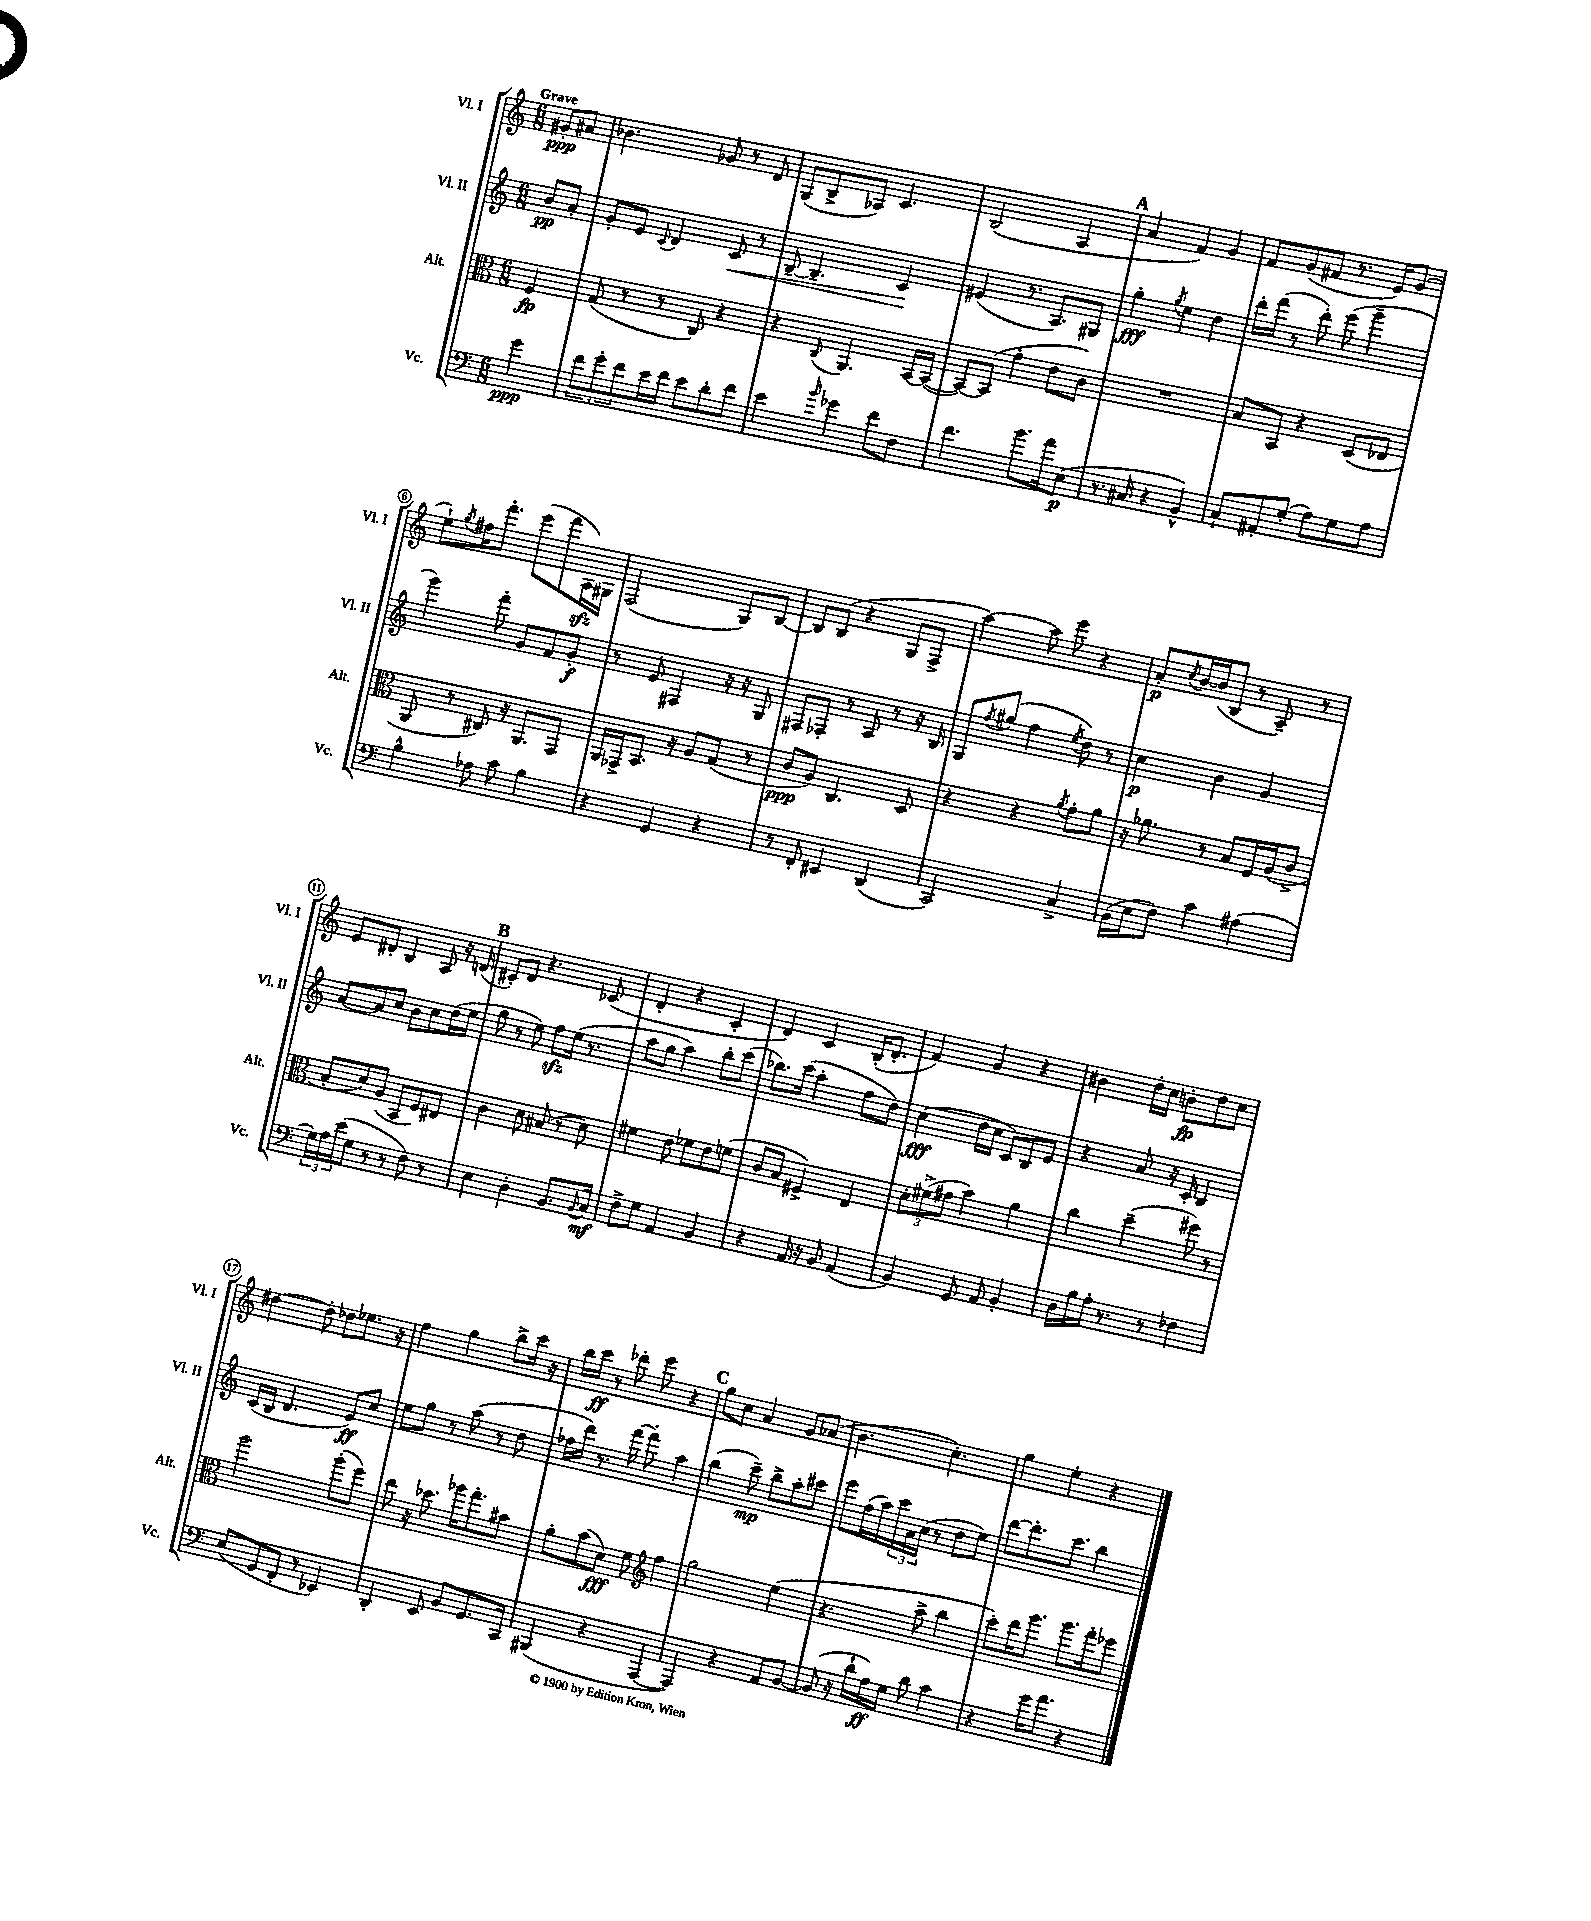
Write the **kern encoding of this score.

**kern	**dynam	**kern	**dynam	**kern	**dynam	**kern	**dynam
*part4	*part4	*part3	*part3	*part2	*part2	*part1	*part1
*staff4	*staff4	*staff3	*staff3	*staff2	*staff2	*staff1	*staff1
*I"Vc.	*	*I"Alt.	*	*I"Vl. II	*	*I"Vl. I	*
*I'Vc.	*	*I'Alt.	*	*I'Vl. II	*	*I'Vl. I	*
*clefF4	*	*clefC3	*	*clefG2	*	*clefG2	*
*k[]	*	*k[]	*	*k[]	*	*k[]	*
*M6/8	*	*M6/8	*	*M6/8	*	*M6/8	*
=	=	=	=	=	=	=	=
!	!	!	!	!	!	!LO:TX:a:B:t=Grave	!
4g\	ppp	4F/	fp	8b/L	pp	8g#X'/L	ppp
.	.	.	.	8a'/J	.	8a#X/J	.
=1	=1	=1	=1	=1	=1	=1	=1
12f\L	.	(8G/	.	8g'/L	.	4.b-X\	.
12g'\	.	.	.	.	.	.	.
.	.	8r	.	8e/J	.	.	.
12f\	.	.	.	.	.	.	.
.	.	.	.	8qqc/	.	.	.
16e\L	.	8r	.	4d/	.	.	.
16f\JJ	.	.	.	.	.	.	.
8e\L	.	8C/)	.	.	.	8g-X/	.
!	!	!	!	!	!LO:HP:b	!	!
8d'\	.	4r	.	8c/	<	8r	.
8f\J	.	.	.	8r	.	8d/	.
=2	=2	=2	=2	=2	=2	=2	=2
4e\	.	4r	.	[8B~/	.	(8G/L	.
.	.	.	.	4.B~/]	.	8B^/	.
16qqb/	.	8qqC/	.	.	.	.	.
4g-X\	.	4.AA/	.	.	.	8A-X/J)	.
.	.	.	.	.	.	4.c/	.
8f\L	.	.	.	4c/	.	.	.
8F\J	.	[16BB/LL	.	.	.	.	.
.	.	(16BB/JJ_	.	.	.	.	.
.	.	.	.	.	[	.	.
=3	=3	=3	=3	=3	=3	=3	=3
4.f\	.	8BB/L_)	.	(4e#X/	.	(2B/	.
.	.	(8BB/J]	.	.	.	.	.
.	.	4g'\	.	8.r	.	.	.
8.b\L	.	.	.	.	.	.	.
.	.	.	.	8.A/L)	.	.	.
.	.	8e\L	.	.	.	4A/	.
16a\k	.	.	.	.	.	.	.
(8E\J	p	8c\J)	.	8G#X/J	.	.	.
!!LO:REH:place=s1:t=A
=4	=4	=4	=4	=4	=4	=4	=4
8.r	.	2.r	.	4gg'\	fff	4a/	.
16C#X/	.	.	.	.	.	.	.
.	.	.	.	8qgg/	.	.	.
4r	.	.	.	4ee\	.	4f/)	.
4BB^^/)	.	.	.	4dd\	.	4g/	.
=5	=5	=5	=5	=5	=5	=5	=5
8C`/L	.	8B/L	.	16ddd'\LL	.	8f/L	.
.	.	.	.	(16fff\JJ	.	.	.
8AA#X'/	.	8BB/J	.	8r	.	(8g/	.
(8G'/J	.	4r	.	8ddd'\)	.	8f#X/J	.
8A\L)	.	.	.	(8eee\	.	8.r	.
8G\	.	(8D/L	.	4ggg~\	.	.	.
.	.	.	.	.	.	16e/KL)	.
8A\J	.	8E-X/J	.	.	.	(8g/J	.
!!LO:LB:g=z
=6	=6	=6	=6	=6	=6	=6	=6
4B^^\	.	8AA/	.	4ggg\)	.	8ee`\L)	.
.	.	.	.	.	.	8qgg/	.
.	.	8r	.	.	.	16ff#X\K	.
.	.	.	.	.	.	8.fff'\J	.
8A-X\	.	8C#X/)	.	8fff'\	.	.	.
8c\	.	16r	.	8g/L	.	(8eee\L	.
.	.	8.AA/L	.	.	.	.	.
4B\	.	.	.	8f/	.	8fff\	.
.	.	8GG/J	.	8g'/J	f	16Azz\L)	.
.	.	.	.	.	.	16G#X\JJ	.
=7	=7	=7	=7	=7	=7	=7	=7
4r	.	16AA/LL	.	8r	.	(2F/	.
.	.	16GG-X^/J	.	.	.	.	.
.	.	8.BB/J	.	8e/	.	.	.
4GG/	.	.	.	4F#X/	.	.	.
.	.	16r	.	.	.	.	.
.	.	8A/L	.	.	.	.	.
4r	.	(8G/J	.	16r	.	8G/L)	.
.	.	.	.	16r	.	.	.
.	.	8r	.	8G/	.	[8B/J	.
=8	=8	=8	=8	=8	=8	=8	=8
8r	.	8c/L	ppp	8F#X/L	.	8B/L]	.
8FF'/	.	8A/J)	.	8F-X'/J	.	(8B/J	.
4EE#X/	.	4.C/	.	8r	.	4r	.
.	.	.	.	8A/	.	.	.
(4DD/	.	.	.	8r	.	8G/L	.
.	.	8D/	.	16r	.	8F^/J	.
.	.	.	.	16B/	.	.	.
=9	=9	=9	=9	=9	=9	=9	=9
2CC/)	.	4r	.	8G/L	.	[4aa\)	.
.	.	.	.	8qff/	.	.	.
.	.	.	.	(8gg#X/J	.	.	.
.	.	4r	.	4ff\	.	8aa\]	.
.	.	.	.	.	.	8eee\	.
.	.	8qa/	.	8qee/	.	.	.
4C^/	.	8g'\L	.	8dd\)	.	4r	.
.	.	8a\J	.	8r	.	.	.
=10	=10	=10	=10	=10	=10	=10	=10
(16BB\LL	.	16r	.	4cc\	p	8a'/L	p
16E\J	.	8.a-X\	.	.	.	.	.
.	.	.	.	.	.	8qcc/	.
8F\J)	.	.	.	.	.	[16b/L	.
.	.	.	.	.	.	(16b/J]	.
4c\	.	8r	.	4b\	.	8B/J	.
.	.	8B/L	.	.	.	8r	.
(4A#X\	.	16F/L	.	4g/	.	8A~/)	.
.	.	(16A/J	.	.	.	.	.
.	.	8c^/J	.	.	.	8r	.
!!LO:LB:g=z
=11	=11	=11	=11	=11	=11	=11	=11
24G\LL)	.	8B'/L	.	[8a/L	.	8e/L	.
24A\	.	.	.	.	.	.	.
(24e\J	.	.	.	.	.	.	.
8G\J	.	8d/)	.	8a/]	.	8d#X'/J	.
8r	.	(8A/J	.	8cc/J	.	4B/	.
8r	.	8BB/L	.	8b\L	.	.	.
8F\)	.	8F/)	.	8cc\	.	8A/	.
8r	.	8E#X/J	.	(16dd\L	.	16r	.
.	.	.	.	16ee\JJ	.	(16dn/	.
!!LO:REH:place=s1:t=B
=12	=12	=12	=12	=12	=12	=12	=12
4E\	.	4c\	.	8gg\	.	8c#X'/L)	.
.	.	.	.	8r	.	8d/J	.
4D'\	.	8d\	.	8ee\)	.	4.r	.
.	.	(8B#X/	.	8ffzz\L	.	.	.
8.BB/L	.	8r	.	(16ee\Jk	.	.	.
.	.	.	.	8.r	.	.	.
.	.	8d\)	.	.	.	(8c-X/	.
8qqBB/	.	.	.	.	.	.	.
16C/Jk	mf	.	.	.	.	.	.
=13	=13	=13	=13	=13	=13	=13	=13
8F^\L	.	4f#X\	.	8aa\L	.	4d'/	.
8G\J	.	.	.	8gg\J	.	.	.
4AA/	.	8e\	.	4aa\)	.	4r	.
.	.	8f-X\L	.	.	.	.	.
4BB/	.	8e\	.	8bb'\L	.	4c'/	.
.	.	(8fn\J	.	(8ccc\J	.	.	.
=14	=14	=14	=14	=14	=14	=14	=14
4r	.	8c/L	.	8.bb-X\L)	.	4d/)	.
.	.	8B/J	.	.	.	.	.
.	.	.	.	(16ccc\Jk	.	.	.
16AA/	.	4F#X^/)	.	4aa'\	.	4c/	.
16r	.	.	.	.	.	.	.
8BB/	.	.	.	.	.	.	.
(4AA/	.	4E/	.	8ff\L	.	(16B'/KL	.
.	.	.	.	.	.	8.d'/J	.
.	.	.	.	8dd\J)	.	.	.
=15	=15	=15	=15	=15	=15	=15	=15
4BB/)	.	12d'\L	.	(4cc\	fff	4f/)	.
.	.	(12f#X^\	.	.	.	.	.
.	.	12g#X\J	.	.	.	.	.
8GG/	.	4b\)	.	16dd\LL	.	4g/	.
.	.	.	.	16cc\JJ	.	.	.
8AA/	.	.	.	8c/L)	.	.	.
4BB'/	.	4a\	.	8B/	.	4r	.
.	.	.	.	8e/J	.	.	.
=16	=16	=16	=16	=16	=16	=16	=16
16D\LL	.	4cc\	.	4r	.	4b#X\	.
16B\	.	.	.	.	.	.	.
16A'\JJ	.	.	.	.	.	.	.
8.r	.	.	.	.	.	.	.
.	.	(4dd~\	.	8a/	.	16dd'\LL	.
.	.	.	.	.	.	16cc\JJ	.
8r	.	.	.	16r	.	8bn'\L	fp
.	.	.	.	16c'/	.	.	.
4F-X\	.	8ff#X\)	.	4B/	.	8dd\	.
.	.	8r	.	.	.	8cc\J	.
!!LO:LB:g=z
=17	=17	=17	=17	=17	=17	=17	=17
(8E/L	.	2aa\	.	(16c/LL	.	[4dd#X\	.
.	.	.	.	16B/JJ	.	.	.
8GG/	.	.	.	4.d/	.	.	.
8FF'/J	.	.	.	.	.	8dd#'\]	.
8r	.	.	.	.	.	8dd-X\L	.
4EE-X/)	.	(8aa'\L	.	8e/L)	ff	8.ee-X\J	.
.	.	8ff\J)	.	8cc/J	.	.	.
.	.	.	.	.	.	16r	.
=18	=18	=18	=18	=18	=18	=18	=18
4DD'/	.	8ee\	.	8ee\L	.	4ff\	.
.	.	16r	.	8gg\J	.	.	.
.	.	8.dd-X\	.	.	.	.	.
8EE/	.	.	.	8r	.	4gg\	.
8BB/L	.	16aa-X\KL	.	(8aa\	.	.	.
.	.	8.gg'\	.	.	.	.	.
8.GG/	.	.	.	8r	.	8bb^\L	.
.	.	8b#X\J	.	8dd\	.	16ccc\Jk	.
16CC/Jk	.	.	.	.	.	16r	.
=19	=19	=19	=19	=19	=19	=19	=19
(4BBB#X/	.	8a'\L	.	16ff-X\LL	.	16bb\LL	.
.	.	.	.	16ddd\JJ)	.	16ccc\JJ	ff
.	.	(8b\	.	8.r	.	8r	.
4r	.	8d\J)	fff	.	.	8ddd-X'\	.
.	.	.	.	[16fff\	.	.	.
.	.	8f\	.	8fff'\]	.	8eee\	.
*	*	*clefG2	*	*	*	*	*
[4AAA/	.	4ff\	.	4aa\	.	4r	.
!!LO:REH:place=s1:t=C
=20	=20	=20	=20	=20	=20	=20	=20
4AAA/])	.	2gg\	.	(4bb\	.	8gg\L	.
.	.	.	.	.	.	8cc\J	.
4r	.	.	.	8ccc~\)	mp	4a/	.
.	.	.	.	8bb^\L	.	.	.
8AA/L	.	(4ee\	.	8aa'\	.	8g/L	.
[8BB/J	.	.	.	8ccc#X\J	.	(8a-X/J	.
=21	=21	=21	=21	=21	=21	=21	=21
(8BB/]	.	4.r	.	8eee\L	.	4.b\	.
16r	.	.	.	(16ff\L	.	.	.
16d`\LL	.	.	.	16aa\)	.	.	.
16A\)	ff	.	.	24ccc\	.	.	.
.	.	.	.	24a\	.	.	.
16G\JJ	.	.	.	.	.	.	.
.	.	.	.	(24cc\JJ	.	.	.
8d\	.	8aa^\	.	8r	.	4.cc'\)	.
4c\	.	4bb\	.	8dd\L	.	.	.
.	.	.	.	8ee\J)	.	.	.
=22	=22	=22	=22	=22	=22	=22	=22
4r	.	8ccc'\L)	.	[8ddd\L	.	4gg\	.
.	.	16ddd\K	.	8.ddd'\]	.	.	.
.	.	8.ggg\J	.	.	.	.	.
16g\KL	.	.	.	.	.	4ee'\	.
8.a\J	.	.	.	8.ccc\J	.	.	.
.	.	8.ggg\L	.	.	.	.	.
4r	.	.	.	4bb\	.	4r	.
.	.	16fff'\k	.	.	.	.	.
.	.	8eee-X\J	.	.	.	.	.
==	==	==	==	==	==	==	==
*-	*-	*-	*-	*-	*-	*-	*-
